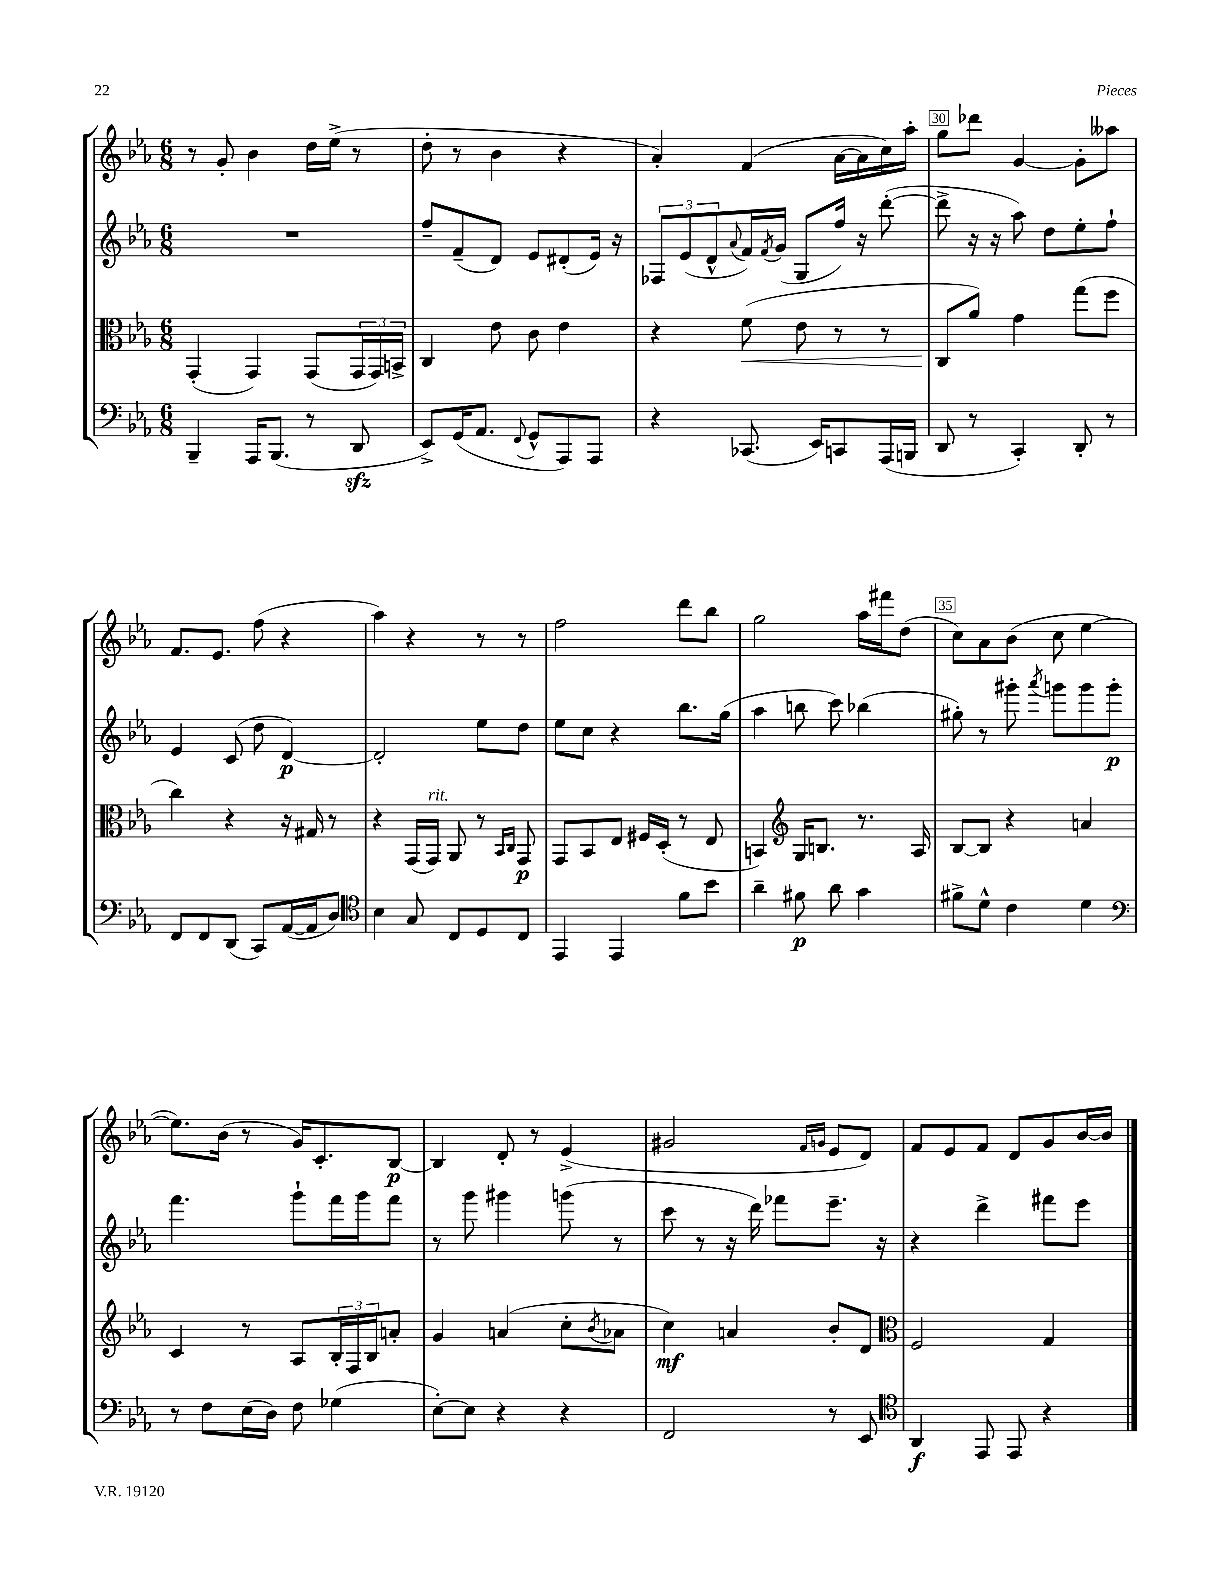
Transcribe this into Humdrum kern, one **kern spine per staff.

**kern	**kern	**kern	**kern
*staff4	*staff3	*staff2	*staff1
*clefF4	*clefC3	*clefG2	*clefG2
*k[b-e-a-]	*k[b-e-a-]	*k[b-e-a-]	*k[b-e-a-]
*M6/8	*M6/8	*M6/8	*M6/8
4BBB-~	(4GG'	2.r	8r
.	.	.	8g'
16AAA-	4GG)	.	4b-
(8.BBB-	.	.	.
8r	(8GG	.	16dd
.	.	.	(16ee-^
8DD	24GG	.	8r
.	24GG)	.	.
.	24BB^	.	.
=	=	=	=
8EE-^)	4C	8ff~	8dd'
(16GG	.	(8f~	8r
8.AA-	.	.	.
.	8e-	8d)	4b-
8qqFF	.	.	.
8GG^^	8c	8e-	.
8AAA-)	4e-	(8d#'	4r
8AAA-	.	16e-)	.
.	.	16r	.
=	=	=	=
4r	4r	12F-	4a-')
.	.	(12e-	.
.	.	12d^^	.
.	.	8qqa-	.
(8.CC-	(8f	16f)	(4f
.	.	8qf	.
.	.	(16g	.
.	8e-	8G	.
16EE-)	.	.	.
8CC	8r	16ff)	[16a-
.	.	16r	16a-]
(16AAA-	8r	([8ddd'	16cc)
16BBB	.	.	16aa-'
=	=	=	=
8DD	8C	8ddd^]	8gg
8r	8a-)	16r	8ddd-
.	.	16r	.
4CC')	4g	8aa-)	[4g
.	.	8dd	.
8DD'	(8gg	8ee-'	8g']
8r	8ff	8ff`	8aa--
=	=	=	=
8FF	4cc)	4e-	8.f
8FF	.	.	.
.	.	.	8.e-
(8DD	4r	(8c	.
8CC)	.	8dd	(8ff
([16AA-	16r	[4d)	4r
16AA-]	16G#	.	.
8D)	8r	.	.
=	=	=	=
*clefC4	*	*	*
4B-	4r	2d']	4aa-)
8G	(16GG	.	4r
.	16GG)	.	.
8C	8AA-	.	.
8D	8r	8ee-	8r
.	16qqBB-	.	.
.	16qqC	.	.
8C	8GG	8dd	8r
=	=	=	=
4EE-	8GG	8ee-	2ff
.	8BB-	8cc	.
4EE-	8E-	4r	.
.	16F#	.	.
.	(16D'	.	.
8f	8r	8.bb-	8ddd
8b-	8E-	.	8bb-
.	.	(16gg	.
=	=	=	=
4a-~	4BB)	4aa-	2gg
*	*clefG2	*	*
8f#	16G	8bb	.
.	8.B	.	.
8a-	.	8ccc)	.
4g	8.r	(4bb-	16aa-
.	.	.	16fff#
.	.	.	(8dd
.	16A-	.	.
=	=	=	=
8f#^	[8B-	8gg#')	8cc)
8d^^	8B-]	8r	8a-
4c	4r	8ggg#'	(8b-
.	.	8qaaa-	.
.	.	8ggg	8cc
4d	4a	8ggg	[4ee-
.	.	8ggg'	.
=	=	=	=
*clefF4	*	*	*
8r	4c	4.fff	8.ee-])
8F	.	.	.
.	.	.	(16b-
(16E-	8r	.	8r
16D)	.	.	.
8F	8A-	8ggg`	16g)
.	.	.	8.c'
(4G-	24B-'	16fff	.
.	24F	.	.
.	.	16ggg	.
.	24B-	.	.
.	8a'	8fff	[8B-
=	=	=	=
[8E-')	4g	8r	4B-]
8E-]	.	8ggg	.
4r	(4a	4ggg#	8d'
.	.	.	8r
4r	8cc'	(8ggg	(4e-^
.	8qb-	.	.
.	8a-	8r	.
=	=	=	=
2FF	4cc)	8ccc	2g#
.	.	8r	.
.	4a	16r	.
.	.	16ddd)	.
.	.	8fff-	.
.	.	.	16qqf
.	.	.	16qqg
8r	8b-'	8.eee-~	8e-
8EE-	8d	.	8d)
.	.	16r	.
=	=	=	=
*clefC4	*clefC3	*	*
4AA-	2F	4r	8f
.	.	.	8e-
8EE-	.	4ddd^	8f
8EE-	.	.	8d
4r	4G	8fff#	8g
.	.	8eee-	[16b-
.	.	.	16b-]
==	==	==	==
*-	*-	*-	*-
